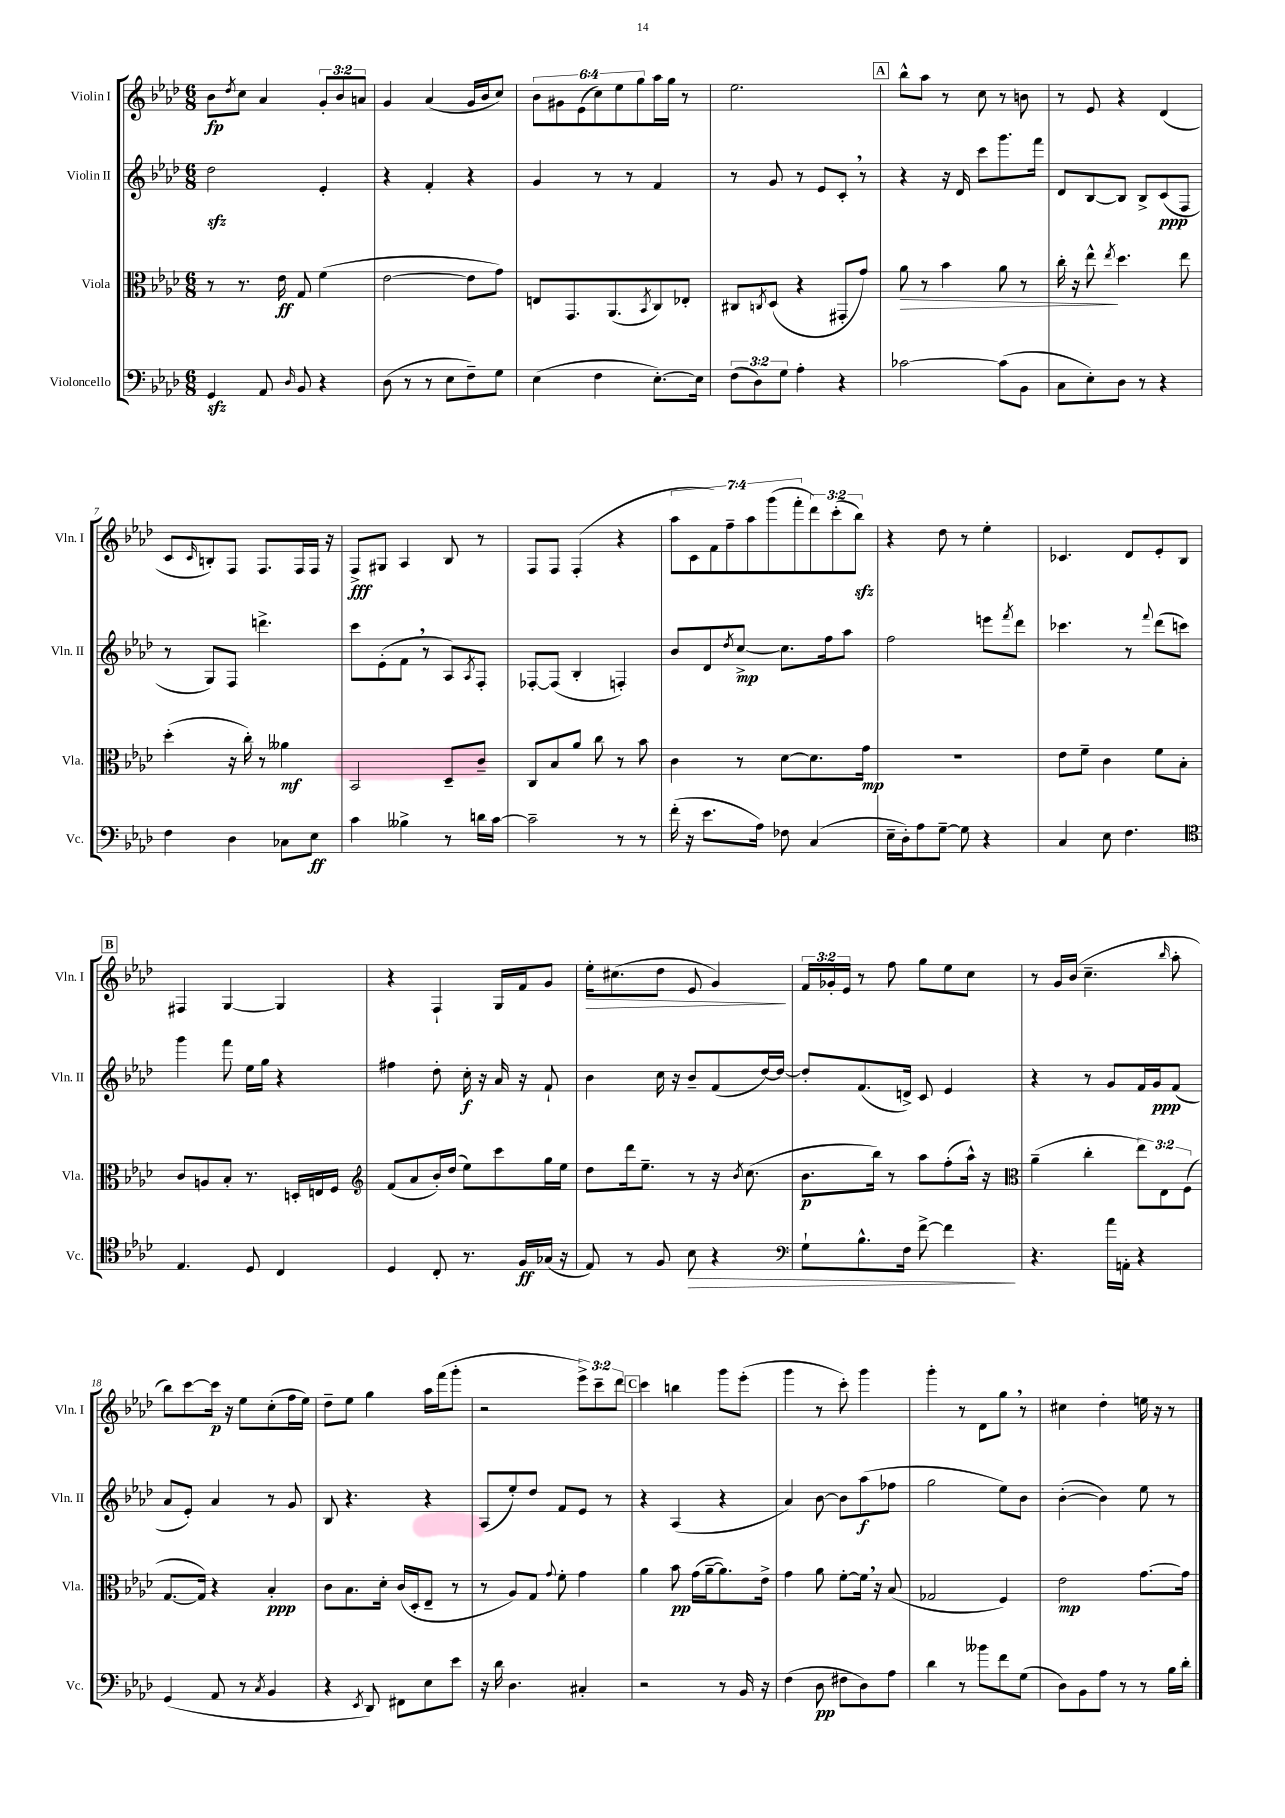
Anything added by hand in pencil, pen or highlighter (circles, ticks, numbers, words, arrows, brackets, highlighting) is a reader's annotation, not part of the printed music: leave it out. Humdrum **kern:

**kern	**dynam	**kern	**dynam	**kern	**dynam	**kern	**dynam
*part4	*part4	*part3	*part3	*part2	*part2	*part1	*part1
*staff4	*staff4	*staff3	*staff3	*staff2	*staff2	*staff1	*staff1
*I"Violoncello	*	*I"Viola	*	*I"Violin II	*	*I"Violin I	*
*I'Vc.	*	*I'Vla.	*	*I'Vln. II	*	*I'Vln. I	*
*clefF4	*	*clefC3	*	*clefG2	*	*clefG2	*
*k[b-e-a-d-]	*	*k[b-e-a-d-]	*	*k[b-e-a-d-]	*	*k[b-e-a-d-]	*
*M6/8	*	*M6/8	*	*M6/8	*	*M6/8	*
=1	=1	=1	=1	=1	=1	=1	=1
4GGzz/	.	8r	.	2dd-zz\	.	8b-\L	fp
.	.	.	.	.	.	8qdd-/	.
.	.	8.r	.	.	.	8cc\J	.
8AA-/	.	.	.	.	.	4a-/	.
.	.	16e-\	ff	.	.	.	.
16qqD-/	.	.	.	.	.	.	.
8BB-/	.	8G/	.	.	.	.	.
4r	.	(4f\	.	4e-'/	.	12g'/L	.
.	.	.	.	.	.	12b-/	.
.	.	.	.	.	.	12an/J	.
=2	=2	=2	=2	=2	=2	=2	=2
(8D-\	.	[2e-\	.	4r	.	4g/	.
8r	.	.	.	.	.	.	.
8r	.	.	.	4f'/	.	(4a-/	.
8E-\L	.	.	.	.	.	.	.
8F~\)	.	8e-\L]	.	4r	.	16g/LL	.
.	.	.	.	.	.	16b-/J	.
8G\J	.	8g\J)	.	.	.	8cc/J)	.
=3	=3	=3	=3	=3	=3	=3	=3
(4E-\	.	8En/L	.	4g/	.	12b-\L	.
.	.	.	.	.	.	12g#X\	.
.	.	8.GG/	.	.	.	.	.
.	.	.	.	.	.	(12e-\	.
4F\	.	.	.	8r	.	12cc\)	.
.	.	(8.AA-/	.	.	.	.	.
.	.	.	.	.	.	12ee-\	.
.	.	.	.	8r	.	.	.
.	.	.	.	.	.	12gg\	.
.	.	8qBB-/	.	.	.	.	.
[8.E-'\L)	.	8C/)	.	4f/	.	16aa-\L	.
.	.	.	.	.	.	16gg\JJ	.
.	.	8E-X'/J	.	.	.	8r	.
16E-\Jk]	.	.	.	.	.	.	.
=4	=4	=4	=4	=4	=4	=4	=4
(12F\L	.	8C#X/L	.	8r	.	2.ee-\	.
12D-\)	.	.	.	.	.	.	.
.	.	8qCn/	.	.	.	.	.
.	.	(8D-/J	.	8g/	.	.	.
12G\J	.	.	.	.	.	.	.
4A-'\	.	4r	.	8r	.	.	.
.	.	.	.	8e-/L	.	.	.
4r	.	8GG#X'/L	.	8c',/J	.	.	.
.	.	8g/J)	.	8r	.	.	.
!!LO:REH:place=s1:t=A
=5	=5	=5	=5	=5	=5	=5	=5
!	!	!	!LO:HP:b	!	!	!	!
[2c-X\	.	8a-\	>	4r	.	8bb-^^\L	.
.	.	8r	.	.	.	8aa-\J	.
.	.	4b-\	.	16r	.	8r	.
.	.	.	.	16d-/	.	.	.
.	.	.	.	8ccc\L	.	8cc\	.
(8c-\L]	.	8a-\	.	8.ggg\	.	8r	.
8BB-\J	.	8r	.	.	.	8bn\	.
.	.	.	.	16fff\Jk	.	.	.
=6	=6	=6	=6	=6	=6	=6	=6
8C\L	.	16cc'\	.	8d-/L	.	8r	.
.	.	16r	.	.	.	.	.
8E-'\)	.	8ee-^^\	.	[8B-/	.	8e-/	.
.	.	8qee-/	.	.	.	.	.
8D-\J	.	4.dd-\	]	8B-/J]	.	4r	.
8r	.	.	.	8B-^/L	.	.	.
4r	.	.	.	(8c/	ppp	(4d-/	.
.	.	8ee-\	.	8F/J	.	.	.
!!LO:LB:g=z
=7	=7	=7	=7	=7	=7	=7	=7
4F\	.	(4dd-'\	.	8r	.	8c/L	.
.	.	.	.	.	.	16qqc/	.
.	.	.	.	8G/L)	.	8Bn'/)	.
4D-\	.	16r	.	8F/J	.	8F/J	.
.	.	16cc'\)	.	.	.	.	.
.	.	8r	.	4.dddn^\	.	8.F/L	.
8C-X\L	.	4a--X\	mf	.	.	.	.
.	.	.	.	.	.	16F/L	.
8E-\J	ff	.	.	.	.	16F/JJ	.
.	.	.	.	.	.	16r	.
=8	=8	=8	=8	=8	=8	=8	=8
4c\	.	2BB-/	.	8ccc\L	.	8F^/L	fff
.	.	.	.	(8e-'\	.	8G#X/J	.
4B--X^\	.	.	.	8f,\J	.	4A-/	.
.	.	.	.	8r	.	.	.
8r	.	8D-~/L	.	8A-/L)	.	8B-/	.
.	.	.	.	8qA-/	.	.	.
16dn\LL	.	8c~/J	.	8F'/J	.	8r	.
[16c\JJ	.	.	.	.	.	.	.
=9	=9	=9	=9	=9	=9	=9	=9
2c~\]	.	8C/L	.	[8F-X'/L	.	8F/L	.
.	.	8B-/	.	(8F-/J]	.	8F/J	.
.	.	8a-/J	.	4B-'/	.	(4F'/	.
.	.	8cc\	.	.	.	.	.
8r	.	8r	.	4Fn'/)	.	4r	.
8r	.	8b-\	.	.	.	.	.
=10	=10	=10	=10	=10	=10	=10	=10
(16f'\	.	4c\	.	8b-/L	.	14aa-\L	.
16r	.	.	.	.	.	.	.
.	.	.	.	.	.	14c\	.
8.e-\L	.	.	.	8d-/	.	.	.
.	.	.	.	.	.	14f\)	.
.	.	.	.	.	.	14ff~\	.
.	.	.	.	8qdd-/	.	.	.
.	.	8r	.	[8cc^/J	mp	.	.
.	.	.	.	.	.	14aa-\	.
16A-\Jk)	.	.	.	.	.	.	.
.	.	.	.	.	.	(14ggg\	.
8F-X\	.	[8d-\L	.	8.cc\L]	.	.	.
.	.	.	.	.	.	14fff'\	.
(4C/	.	8.d-\]	.	.	.	12ddd-\)	.
.	.	.	.	16ff\k	.	.	.
.	.	.	.	.	.	(12ccc'\	.
.	.	.	.	8aa-\J	.	.	.
.	.	.	.	.	.	12bb-zz\J)	.
.	.	16g\Jk	mp	.	.	.	.
=11	=11	=11	=11	=11	=11	=11	=11
16E-~\LL	.	2.r	.	2ff\	.	4r	.
16D-'\J)	.	.	.	.	.	.	.
8A-\	.	.	.	.	.	.	.
[8G~\J	.	.	.	.	.	8dd-\	.
8G\]	.	.	.	.	.	8r	.
4r	.	.	.	8eeen\L	.	4ee-'\	.
.	.	.	.	8qfff/	.	.	.
.	.	.	.	8ddd-\J	.	.	.
=12	=12	=12	=12	=12	=12	=12	=12
4C/	.	8e-\L	.	4.ccc-X\	.	4.c-X/	.
.	.	8f~\J	.	.	.	.	.
8E-\	.	4c\	.	.	.	.	.
4.F\	.	.	.	8r	.	8d-/L	.
.	.	.	.	8qqfff/	.	.	.
.	.	8f\L	.	(8ddd-\L	.	8e-'/	.
.	.	8B-'\J	.	8cccn\J)	.	8B-/J	.
!!LO:LB:g=z
!!LO:REH:place=s1:t=B
=13	=13	=13	=13	=13	=13	=13	=13
*clefC4	*	*	*	*	*	*	*
4.E-/	.	8c/L	.	4ggg\	.	4F#X/	.
.	.	8An/	.	.	.	.	.
.	.	8B-'/J	.	8fff\	.	[4G/	.
8D-/	.	8.r	.	16ee-\LL	.	.	.
.	.	.	.	16gg\JJ	.	.	.
4C/	.	.	.	4r	.	4G/]	.
.	.	16Dn'/LL	.	.	.	.	.
.	.	16En/	.	.	.	.	.
.	.	16F/JJ	.	.	.	.	.
=14	=14	=14	=14	=14	=14	=14	=14
*	*	*clefG2	*	*	*	*	*
4D-/	.	(8f/L	.	4ff#X\	.	4r	.
.	.	8a-/	.	.	.	.	.
8C'/	.	16b-'/L)	.	8dd-'\	.	4F`/	.
.	.	(16dd-/JJ	.	.	.	.	.
8.r	.	8ee-\L)	.	16cc'\	f	.	.
.	.	.	.	16r	.	.	.
.	.	8ccc\	.	16a-/	.	16G/LL	.
16F/LL	ff	.	.	16r	.	16f/J	.
(16G-X/JJ	.	16gg\L	.	8f`/	.	8g/J	.
16r	.	16ee-\JJ	.	.	.	.	.
=15	=15	=15	=15	=15	=15	=15	=15
!	!	!	!	!	!	!	!LO:HP:b
8E-/)	.	8dd-\L	.	4b-\	.	16ee-'\KL	>
.	.	.	.	.	.	(8.cc#X\	.
8r	.	16ddd-\k	.	.	.	.	.
.	.	8.ee-~\J	.	.	.	.	.
8F/	.	.	.	16cc\	.	8dd-\J	.
.	.	.	.	16r	.	.	.
!	!LO:HP:b	!	!	!	!	!	!
8B-\	>	8r	.	8b-~/L	.	8e-/	.
4r	.	16r	.	(8f/	.	4g/)	.
.	.	8qb-/	.	.	.	.	.
.	.	(8.cc\	.	.	.	.	.
.	.	.	.	[16dd-/L)	.	.	.
.	.	.	.	16dd-/JJ_	.	.	.
.	.	.	.	.	.	.	]
=16	=16	=16	=16	=16	=16	=16	=16
*clefF4	*	*	*	*	*	*	*
8G`\L	.	8.b-\L	p	8dd-'/L]	.	24f/LL	.
.	.	.	.	.	.	24g-X'/	.
.	.	.	.	.	.	24e-/JJ	.
8.B-^^\	.	.	.	(8.f/	.	8r	.
.	.	16bb-\Jk)	.	.	.	.	.
.	.	8r	.	.	.	8ff\	.
16F\Jk	.	.	.	16dn^/Jk)	.	.	.
[8f^\	.	8aa-\L	.	8c/	.	8gg\L	.
4f\]	.	(8ff'\	.	4e-/	.	8ee-\	.
.	.	16aa-^^\Jk)	.	.	.	8cc\J	.
.	.	16r	.	.	.	.	.
.	]	.	.	.	.	.	.
=17	=17	=17	=17	=17	=17	=17	=17
*	*	*clefC3	*	*	*	*	*
4.r	.	(4a-~\	.	4r	.	8r	.
.	.	.	.	.	.	16g/LL	.
.	.	.	.	.	.	(16b-/JJ	.
.	.	4cc'\	.	8r	.	4.cc~\	.
16a-\LL	.	.	.	8g/L	.	.	.
16AAn'\JJ	.	.	.	.	.	.	.
4r	.	12ee-\L)	.	16f/L	.	.	.
.	.	.	.	16g/J	ppp	.	.
.	.	12E-\	.	.	.	.	.
.	.	.	.	.	.	16qqbb-/	.
.	.	.	.	(8f/J	.	8aa-'\	.
.	.	(12F\J	.	.	.	.	.
!!LO:LB:g=z
=18	=18	=18	=18	=18	=18	=18	=18
(4GG/	.	[8.G/L	.	8a-/L	.	8bb-\L)	.
.	.	.	.	8e-'/J)	.	[8ccc\	.
.	.	16G/Jk])	.	.	.	.	.
8AA-/	.	4r	.	4a-/	.	16ccc\Jk]	p
.	.	.	.	.	.	16r	.
8r	.	.	.	.	.	8ee-\L	.
8qC/	.	.	.	.	.	.	.
4BB-/	.	4B-'/	ppp	8r	.	(8cc'\	.
.	.	.	.	8g/	.	16ff\L	.
.	.	.	.	.	.	16ee-\JJ)	.
=19	=19	=19	=19	=19	=19	=19	=19
4r	.	8c\L	.	8B-/	.	8dd-~\L	.
.	.	8.B-\	.	4.r	.	8ee-\J	.
8qEE-/	.	.	.	.	.	.	.
8DD-/)	.	.	.	.	.	4gg\	.
.	.	16d-'\Jk	.	.	.	.	.
8FF#X\L	.	(16c/LL	.	.	.	.	.
.	.	16D-'/J	.	.	.	.	.
8E-\	.	8E-~/J	.	4r	.	16aa-\LL	.
.	.	.	.	.	.	(16fff\J	.
8e-\J	.	8r	.	.	.	8ggg'\J	.
=20	=20	=20	=20	=20	=20	=20	=20
16r	.	8r	.	(8A-/L	.	2r	.
16d-\	.	.	.	.	.	.	.
4.D-\	.	8A-/L)	.	8ee-'/)	.	.	.
.	.	8G/J	.	8dd-/J	.	.	.
.	.	8qqg/	.	.	.	.	.
.	.	8f'\	.	8f/L	.	.	.
4C#X'/	.	4g\	.	8e-/J	.	12eee-^\L)	.
.	.	.	.	.	.	12ccc~\	.
.	.	.	.	8r	.	.	.
.	.	.	.	.	.	12ddd-\J	.
!!LO:REH:place=s1:t=C
=21	=21	=21	=21	=21	=21	=21	=21
2r	.	4a-\	.	4r	.	4ccc\	.
.	.	8b-\	pp	(4A-/	.	4bbn\	.
.	.	(16g\LL	.	.	.	.	.
.	.	[16a-~\J	.	.	.	.	.
8r	.	8.a-\])	.	4r	.	8ggg\L	.
16BB-/	.	.	.	.	.	(8eee-'\J	.
16r	.	16e-^\Jk	.	.	.	.	.
=22	=22	=22	=22	=22	=22	=22	=22
(4F\	.	4g\	.	4a-/)	.	4ggg\	.
8D-\	pp	8a-\	.	[8b-\	.	8r	.
8F#X\L	.	[8f'\L	.	8b-\L]	.	8ccc'\)	.
8D-\)	.	16f,\Jk]	.	(8aa-\	f	4ggg\	.
.	.	16r	.	.	.	.	.
8A-\J	.	(8B-/	.	8ff-X\J	.	.	.
=23	=23	=23	=23	=23	=23	=23	=23
4d-\	.	2G-X/	.	2gg\	.	4ggg'\	.
8r	.	.	.	.	.	8r	.
8b--X\L	.	.	.	.	.	8d-\L	.
8f\	.	4F/)	.	8ee-\L)	.	8gg,\J	.
(8G\J	.	.	.	8b-\J	.	8r	.
=24	=24	=24	=24	=24	=24	=24	=24
8D-\L)	.	2e-\	mp	([4b-'\	.	4cc#X\	.
8BB-\	.	.	.	.	.	.	.
8A-\J	.	.	.	4b-\])	.	4dd-'\	.
8r	.	.	.	.	.	.	.
8r	.	[8.g\L	.	8ee-\	.	16een\	.
.	.	.	.	.	.	16r	.
16B-\LL	.	.	.	8r	.	8r	.
16d-'\JJ	.	16g\Jk]	.	.	.	.	.
==	==	==	==	==	==	==	==
*-	*-	*-	*-	*-	*-	*-	*-
